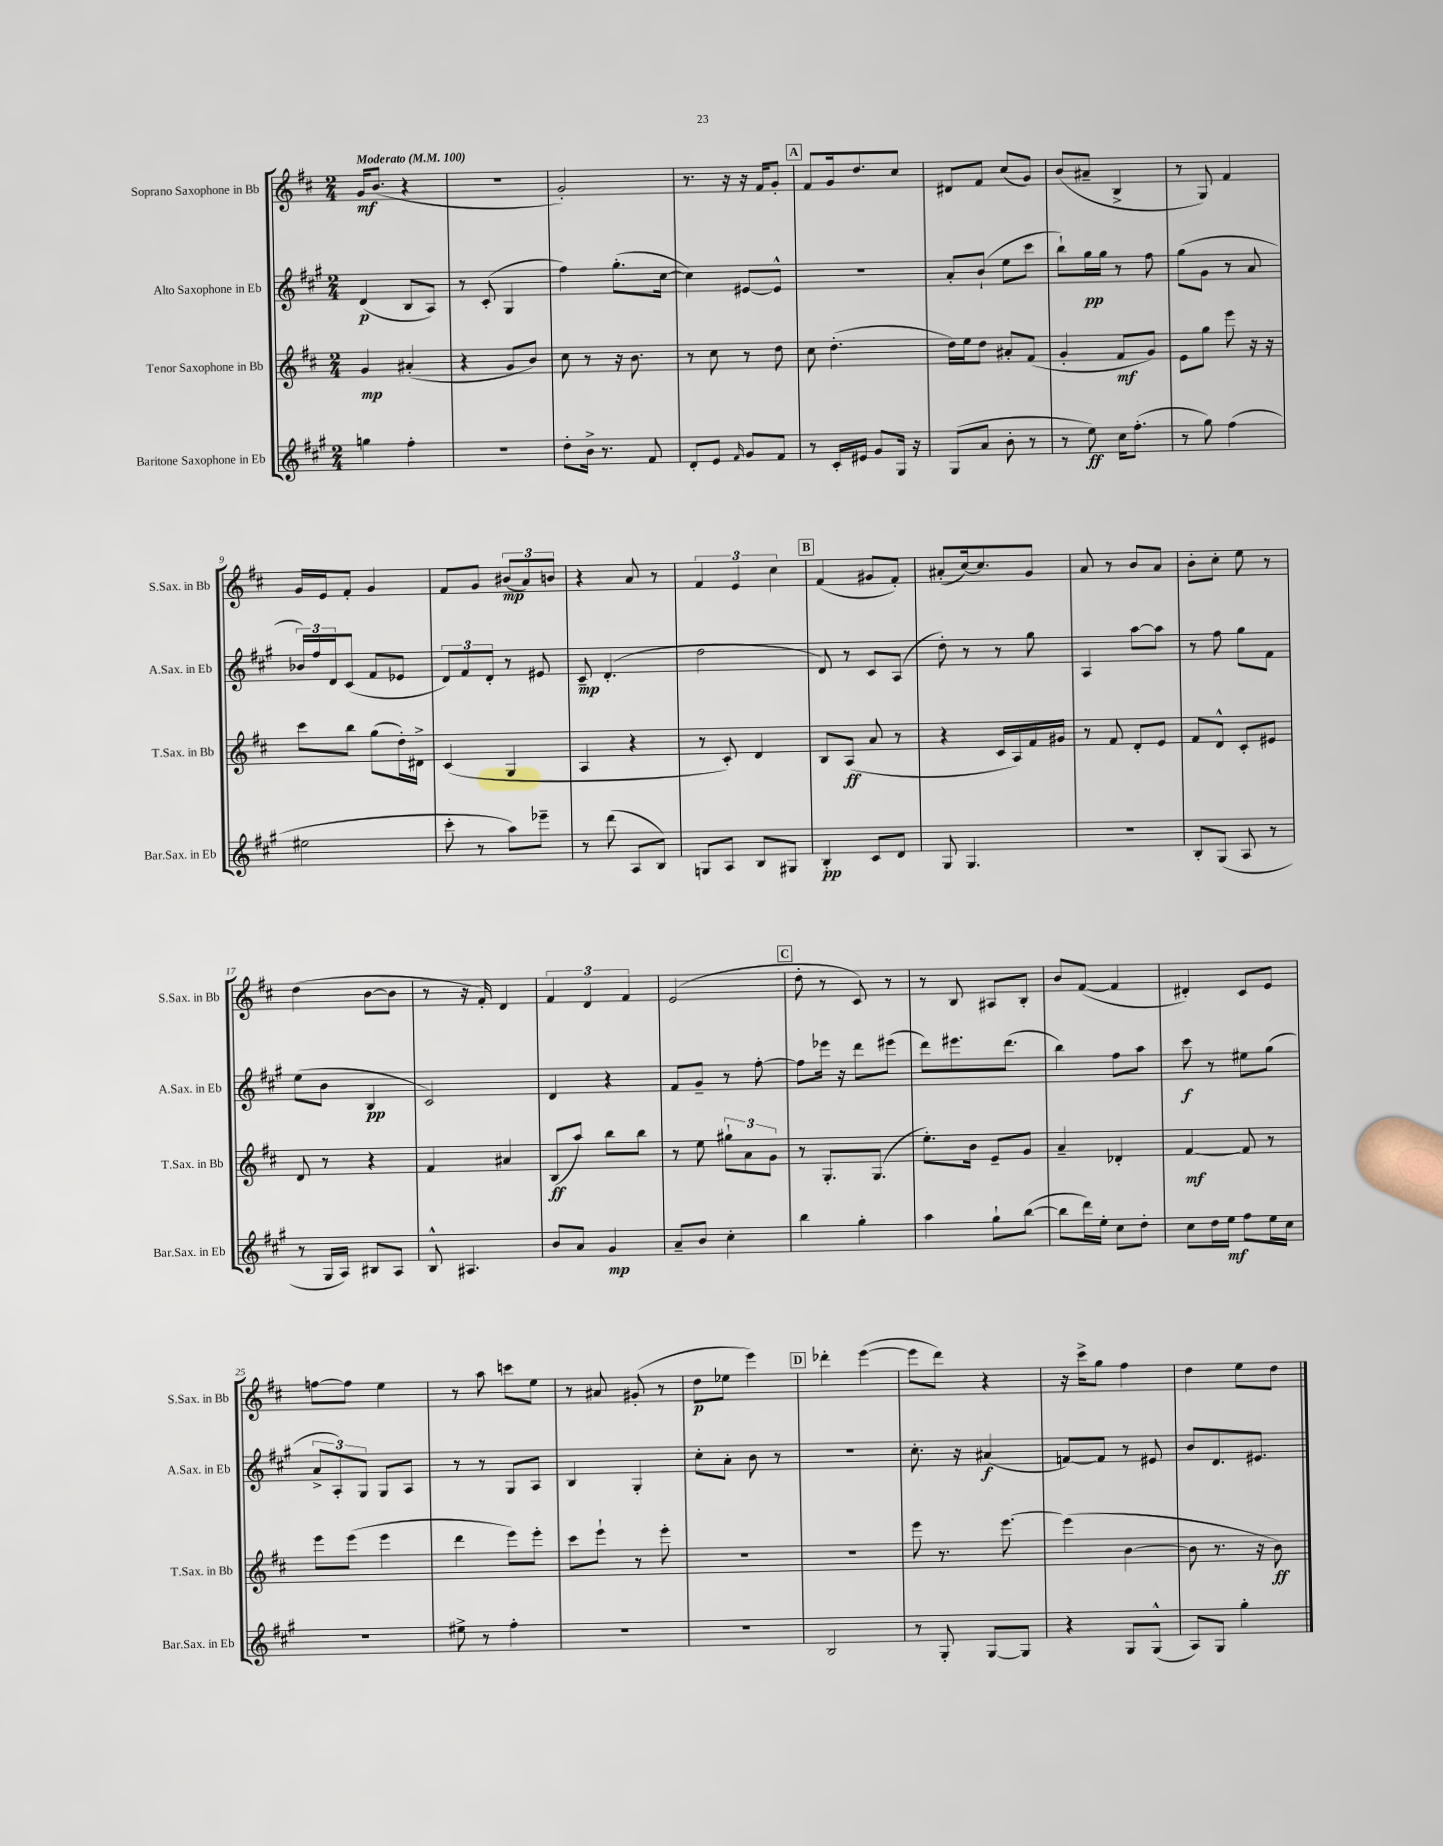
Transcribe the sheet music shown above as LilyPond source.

<<
\new StaffGroup <<
\new Staff = "s0" \with { instrumentName = "Soprano Saxophone in Bb" shortInstrumentName = "S.Sax. in Bb" } {
    \clef treble \key d \major \numericTimeSignature \time 2/4 \tempo "Moderato" 4 = 100
    g'16\mf b'8.( r4 |
    r2 |
    g'2-.) |
    r8. r16 r16 fis'16 g'8-. |
    \mark \markup { \box "A" } fis'8 g'16 d''8. cis''8 |
    dis'8 fis'8 cis''8( g'8) |
    b'8( ais'8-- b4-> |
    r8 g8) fis'4 |
    g'16 e'16 fis'8-. g'4 |
    fis'8 g'8 \tuplet 3/2 { bis'8\mp( a'8) b'8 } |
    r4 a'8 r8 |
    \tuplet 3/2 { fis'4 e'4 cis''4 } |
    \mark \markup { \box "B" } fis'4( gis'8 fis'8-.) |
    ais'8-.( cis''16~) cis''8. g'8 |
    a'8 r8 b'8 a'8 |
    b'8-. cis''8-. e''8 r8 |
    d''4( b'8~ b'8 |
    r8 r16 fis'16-.) d'4 |
    \tuplet 3/2 { fis'4 d'4 fis'4 } |
    e'2( |
    \mark \markup { \box "C" } d''8-. r8 cis'8) r8 |
    r8 b8 ais8 b8-. |
    b'8 fis'8~( fis'4 |
    dis'4-.) cis'8 e'8 |
    f''8~ f''8 e''4 |
    r8 a''8 c'''8 e''8 |
    r8 ais'8 gis'8-.( r8 |
    d''8\p ees''8 e'''4) |
    \mark \markup { \box "D" } des'''4-. e'''4~( |
    e'''8 d'''8) r4 |
    r16 cis'''16-> g''8 fis''4 |
    d''4 e''8 d''8 \bar "|." |
}
\new Staff = "s1" \with { instrumentName = "Alto Saxophone in Eb" shortInstrumentName = "A.Sax. in Eb" } {
    \clef treble \key a \major \numericTimeSignature \time 2/4
    d'4\p( b8 a8) |
    r8 cis'8-.( gis4 |
    fis''4) gis''8.-.( cis''16~ |
    cis''4) eis'8~ eis'8-^ |
    \mark \markup { \box "A" } R2 |
    a'8-. b'8-!( e''8 cis'''8 |
    b''8-!) gis''16\pp gis''16 r8 fis''8 |
    gis''8( gis'8 r8 a'8 |
    \tuplet 3/2 { bes'16) fis''16 d'16 } cis'8( fis'8 ees'8 |
    \tuplet 3/2 { d'8) fis'8 d'8-. } r8 eis'8 |
    cis'8--\mp d'4.-.( |
    d''2 |
    \mark \markup { \box "B" } d'8) r8 cis'8 a8( |
    d''8-.) r8 r8 gis''8 |
    a4 a''8~ a''8 |
    r8 fis''8 gis''8 fis'8 |
    e''8( b'8 b4\pp |
    cis'2) |
    d'4 r4 |
    fis'8 gis'8-- r8 fis''8~-. |
    \mark \markup { \box "C" } fis''8 ees'''16 r16 d'''8 eis'''8( |
    d'''8) eis'''8. d'''8.( |
    b''4) fis''8 a''8 |
    cis'''8\f r8 eis''8 gis''8( |
    \tuplet 3/2 { a'8-> a8-.) gis8 } gis8 a8 |
    r8 r8 gis8 a8 |
    b4 gis4-. |
    cis''8-. a'8-. b'8 r8 |
    \mark \markup { \box "D" } R2 |
    cis''8.-. r16 ais'4\f( |
    f'8~) f'8 r8 eis'8 |
    b'8 d'8. eis'8. \bar "|." |
}
\new Staff = "s2" \with { instrumentName = "Tenor Saxophone in Bb" shortInstrumentName = "T.Sax. in Bb" } {
    \clef treble \key d \major \numericTimeSignature \time 2/4
    g'4\mp ais'4-.( |
    r4 g'8 b'8) |
    cis''8 r8 r16 b'8. |
    r8 cis''8 r8 d''8 |
    \mark \markup { \box "A" } cis''8 d''4.-.( |
    d''16) e''16 d''8 ais'8-. fis'8( |
    g'4-. fis'8\mf g'8) |
    e'8 g''8 e'''8 r16 r16 |
    cis'''8 b''8 g''8( d''16-.) dis'16-> |
    cis'4( g4 |
    a4 r4 |
    r8 cis'8-.) d'4 |
    \mark \markup { \box "B" } b8 a8\ff( a'8 r8 |
    r4 cis'16 a16) fis'16 gis'16 |
    r8 fis'8 d'8-. e'8 |
    fis'8 d'8-^ cis'8-. eis'8 |
    d'8 r8 r4 |
    fis'4 ais'4 |
    b8\ff( a''8) b''8 b''8 |
    r8 e''8 \tuplet 3/2 { gis''8-! a'8 g'8 } |
    \mark \markup { \box "C" } r8 g8.-. g8.( |
    e''8.-.) b'16 e'8-- g'8 |
    a'4-- des'4-. |
    fis'4~\mf fis'8 r8 |
    e'''8 e'''8( e'''4 |
    d'''4 e'''8) e'''8-. |
    cis'''8 e'''8-! r8 e'''8-. |
    R2 |
    \mark \markup { \box "D" } r2 |
    e'''8 r8. e'''8.~ |
    e'''4( b'4~ |
    b'8 r8. r16 b'8\ff) \bar "|." |
}
\new Staff = "s3" \with { instrumentName = "Baritone Saxophone in Eb" shortInstrumentName = "Bar.Sax. in Eb" } {
    \clef treble \key a \major \numericTimeSignature \time 2/4
    g''4 fis''4-. |
    r2 |
    d''8-. b'16-> r8. fis'8 |
    d'8-. e'8 \grace { fis'16 } gis'8 fis'8 |
    \mark \markup { \box "A" } r8 cis'16-. eis'16 gis'8 gis16 r16 |
    gis8( a'8 b'8-. r8 |
    r8 e''8\ff) cis''16 fis''8.-.( |
    r8 gis''8) fis''4( |
    eis''2 |
    cis'''8-. r8 a''8) ees'''8-- |
    r8 d'''8( a8 b8) |
    g8 a8 b8 gis8 |
    \mark \markup { \box "B" } b4-.\pp cis'8 d'8 |
    gis8 gis4. |
    R2 |
    b8-. gis8( a8 r8 |
    r8 gis16 a16) bis8 a8 |
    b8-^ ais4. |
    b'8 a'8 gis'4\mp |
    a'8-- b'8 cis''4-. |
    \mark \markup { \box "C" } b''4 gis''4-. |
    a''4 gis''8-! b''8~( |
    b''8 d'''16) e''16-. cis''8 d''8-. |
    cis''8 d''16 e''16\mf fis''8 e''16 cis''16 |
    r2 |
    eis''8-> r8 fis''4-. |
    R2 |
    R2 |
    \mark \markup { \box "D" } b2 |
    r8 gis8-. gis8~ gis8 |
    r4 gis8 gis8-^( |
    a8) gis8 gis''4-. \bar "|." |
}
>>
>>
